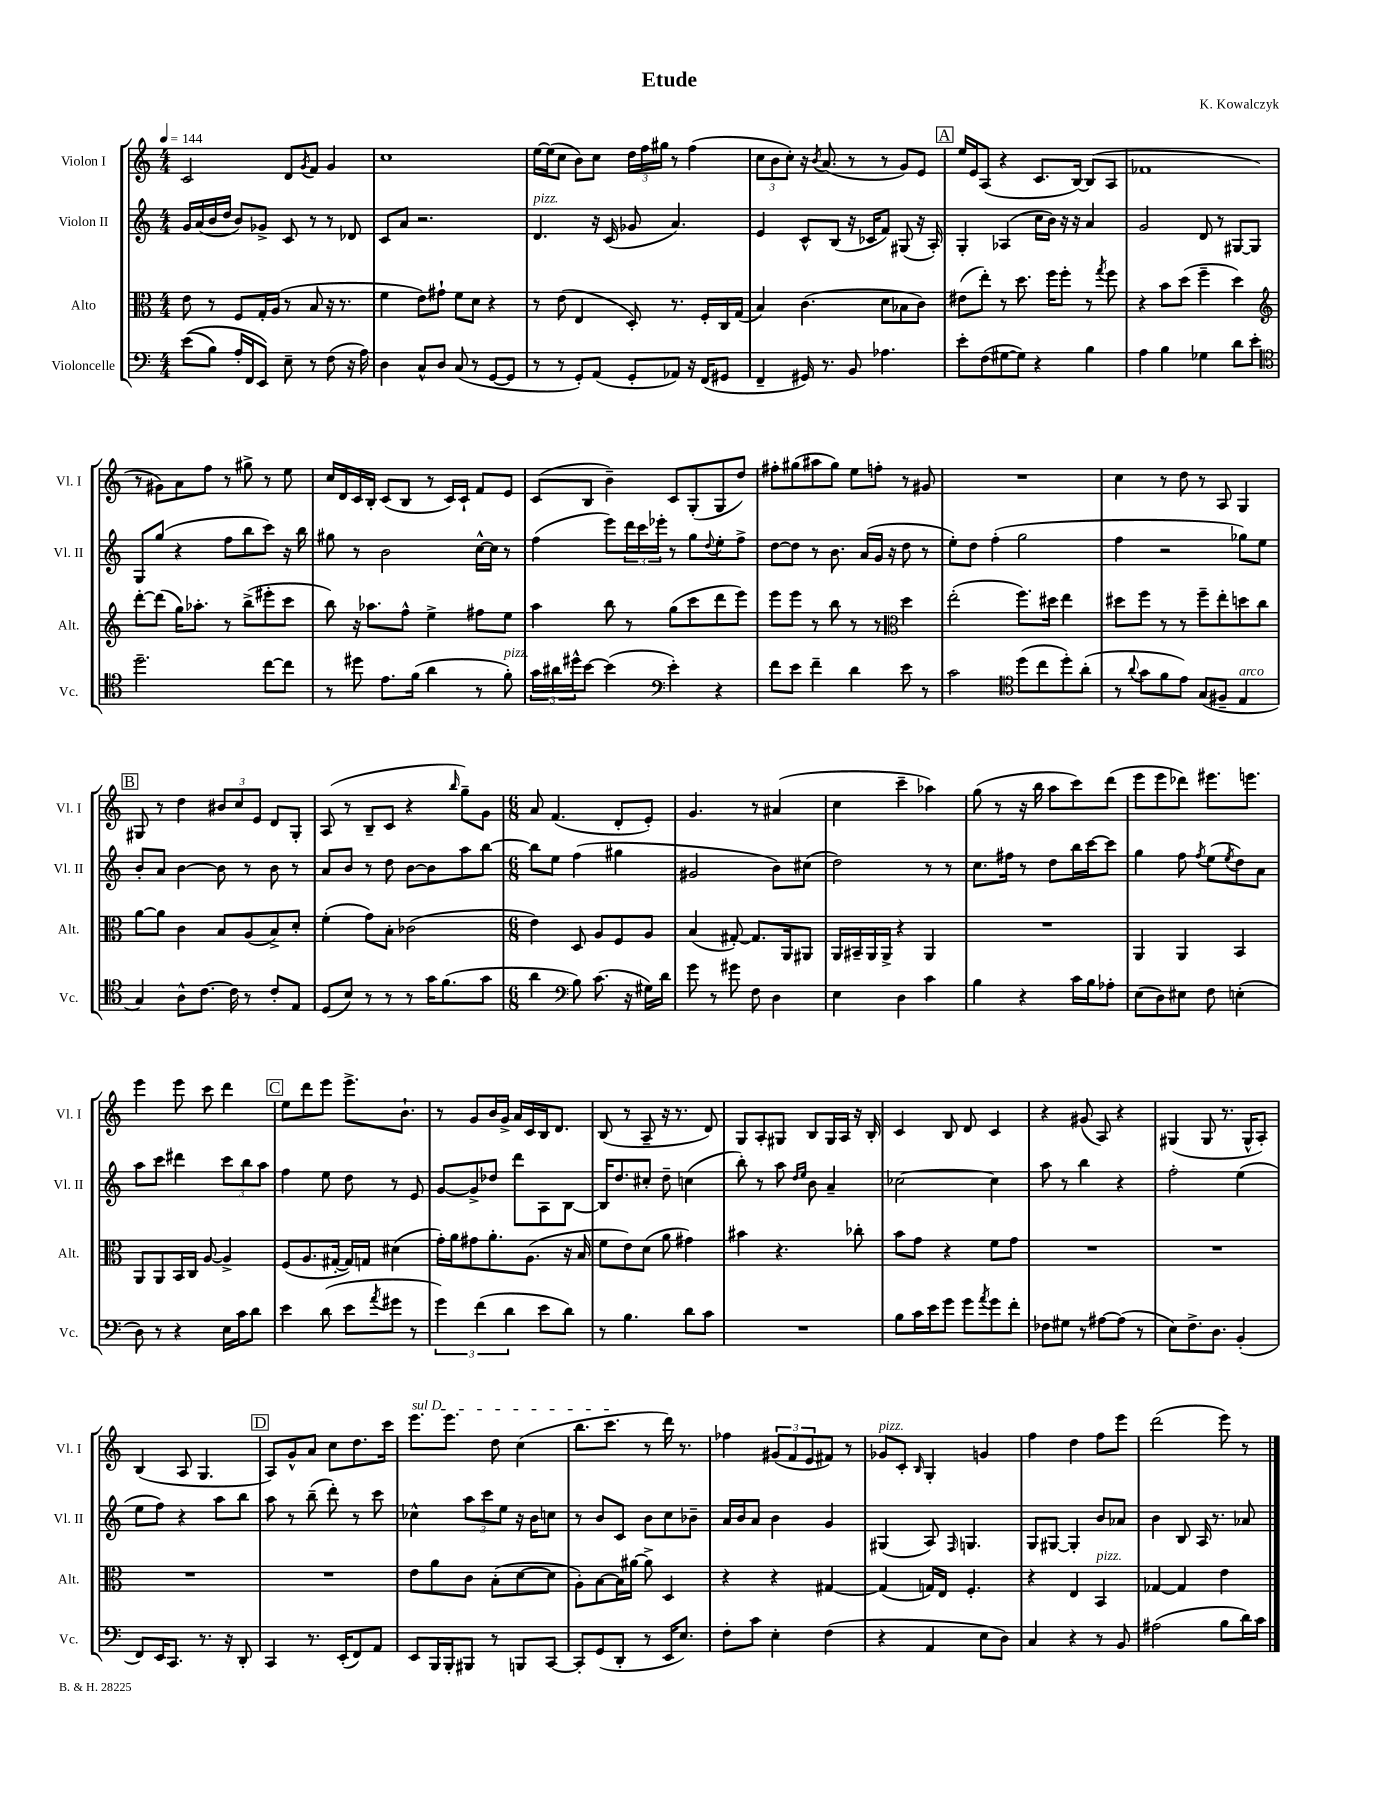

**kern	**kern	**kern	**kern
*part4	*part3	*part2	*part1
*staff4	*staff3	*staff2	*staff1
*I"Violoncelle	*I"Alto	*I"Violon II	*I"Violon I
*I'Vc.	*I'Alt.	*I'Vl. II	*I'Vl. I
*clefF4	*clefC3	*clefG2	*clefG2
*k[]	*k[]	*k[]	*k[]
*M4/4	*M4/4	*M4/4	*M4/4
*MM144	*MM144	*MM144	*MM144
=1	=1	=1	=1
((8e\L	8e\	16g/LL	2c/
.	.	(16a/	.
8B\J)	8r	16b/	.
.	.	16dd/JJ	.
16A'/LL	8F/L	8b/L)	.
16FF/J	.	.	.
8EE/J)	16G'/L	8g-X^/J	.
.	(16A/JJ	.	.
8E~\	8r	8c/	8d/L
.	.	.	8qg/
8r	8B/	8r	8f/J
(8F\	16r	8r	4g/
.	8.r	.	.
16r	.	8d-X/	.
16A\)	.	.	.
=2	=2	=2	=2
4D\	4f\	8c/L	1cc
.	.	8a/J	.
8C^^/L	8e\L)	2.r	.
8D/J	8g#X`\J	.	.
(8C/	8f\L	.	.
8r	8d\J	.	.
[8GG/L	4r	.	.
8GG/J]	.	.	.
=3	=3	=3	=3
!	!	!LO:TX:a:i:t=pizz.	!
8r	8r	4.d/	[16ee\LL
.	.	.	(16ee\J]
8r	(8e\	.	8cc\J
8GG'/L)	4E/	.	8b\L)
(8AA/J	.	16r	8cc\J
.	.	(16c/	.
8GG'/L	8D'/)	8g-X/	24dd\LL
.	.	.	24ff\
.	.	.	24gg#X\JJ
8AA-X/J)	8.r	4.a/)	8r
16r	.	.	(4ff\
(16FF/KL	16F'/LL	.	.
8GG#X/J	16C/	.	.
.	(16G/JJ	.	.
=4	=4	=4	=4
4FF~/	4B/)	4e/	12cc\L
.	.	.	12b\
.	.	.	12cc'\J)
16GG#X/)	(4.c\	8c^^/L	16r
.	.	.	8qb/
8.r	.	.	(8.a/
.	.	(8B/J	.
8BB/	.	16r	8r
.	.	16c-X/KL	.
4.A-X\	8d\L	8f/J)	8r
.	8B-X\	(8G#X/	8g/L)
.	8c\J)	16r	8e/J
.	.	16A'/)	.
!!LO:REH:place=s1:t=A
=5	=5	=5	=5
8e'\L	(8e#X\L	4G'/	16ee/LL
.	.	.	16e/J
(8F\	8ee'\J)	.	(8A/J
[8G#X\	8r	(4A-X/	4r
8G#\J])	8.dd\	.	.
4r	.	16cc\LL	8.c/L
.	16ff\KL	16b\JJ)	.
.	8ff'\J	16r	.
.	.	16r	[16B/Jk)
4B\	8r	4a/	(8B/L]
.	8qgg/	.	.
.	8ff\	.	8A/J
=6	=6	=6	=6
4A\	4r	2g/	1f-X
4B\	8b\L	.	.
.	(8dd\J	.	.
4G-X\	4ff~\	8d/	.
.	.	8r	.
8d\L	4dd\)	[8G#X/L	.
8e'\J	.	8G#/J]	.
!!LO:LB:g=z
=7	=7	=7	=7
*clefC4	*clefG2	*	*
2.dd~\	[8ddd'\L	8G/L	8r
.	(8ddd\J]	(8gg/J	8g#X\L)
.	16gg\KL)	4r	8a\
.	8.aa-X'\J	.	.
.	.	.	8ff\J
.	8r	8ff\L	8r
.	(8bb^\L	8bb\	8gg#X^\
[8cc\L	8eee#X'\	8ccc\J)	8r
8cc\J]	8ccc\J	16r	8ee\
.	.	16bb\	.
=8	=8	=8	=8
8r	8bb\)	8gg#X\	16cc/LL
.	.	.	16d/
8dd#X\	16r	8r	16c/
.	8.aa-X\L	.	16B'/JJ
8.e\L	.	2b\	(8c/L
.	8ff^^\J	.	8B/J
(16f\Jk	.	.	.
4a\	4ee^\	.	8r
.	.	.	16c/LL)
.	.	.	16c`/JJ
8r	8ff#X\L	[16cc^^\LL	8f/L
.	.	16cc\JJ]	.
!LO:TX:a:i:t=pizz.	!	!	!
8f'\)	8ee\J	8r	8e/J
=9	=9	=9	=9
24g\LL	4aa\	(4ff\	(8c/L
24a#X\	.	.	.
24dd#X^^\J	.	.	.
[8b\J	.	.	8B/J
(4b\]	8bb\	8eee\L)	4b~\)
.	8r	24ddd\L	.
.	.	24ccc\	.
.	.	24eee-X'\JJ	.
*clefF4	*	*	*
4e'\)	(8gg\L	8r	8c/L
.	8ccc\	8gg\L	(8G'/
.	.	8qqdd/	.
4r	8ddd\	8ee'\	8G/
.	8eee\J)	8ff^\J	8dd/J)
=10	=10	=10	=10
8f\L	8eee\L	[8dd\L	8ff#X'\L
8e\J	8eee\J	8dd\J]	(8gg#X\
4f~\	8r	8r	8aa#X\
.	8bb\	8.b\	8gg#\J)
4d\	8r	.	8ee\L
.	.	(16a/LL	.
.	8r	16g/JJ	8ffn'\J
.	.	16r	.
*	*clefC3	*	*
8e\	4dd\	8dd\	8r
8r	.	8r	8g#X/
=11	=11	=11	=11
2c\	(2ee'\	8ee'\L)	1r
.	.	8dd\J	.
.	.	(4ff'\	.
*clefC4	*	*	*
(8dd\L	8.ff\L)	2gg\	.
8cc\	.	.	.
.	16dd#X\Jk	.	.
8dd'\)	4ee\	.	.
(8a'\J	.	.	.
=12	=12	=12	=12
8r	8dd#X\L	4ff\	4cc\
8qqa/	.	.	.
8g\L	8ff\J	.	.
8f\	8r	2r	8r
8e\J)	8r	.	8dd\
(8G/L	8ff~\L	.	8r
8F#X~/J	8ee'\	.	8A/
!LO:TX:a:i:t=arco	!	!	!
4E/	8ddn\	8gg-X\L)	4G/
.	8cc\J	8ee\J	.
!!LO:LB:g=z
!!LO:REH:place=s1:t=B
=13	=13	=13	=13
4G/)	[8a\L	8b'/L	8G#X/
.	8a\J]	8a/J	8r
8A^^\L	4c\	[4b\	4dd\
[8.c\J	.	.	.
.	8B/L	8b\]	12b#X/L
16c\]	.	.	.
.	.	.	12cc/
8r	(8A/	8r	.
.	.	.	12e/J
8c'/L	8B^/)	8b\	8d/L
8E/J	8d'/J	8r	8G#'/J
=14	=14	=14	=14
(8D/L	(4f'\	8a/L	(8A/
8B/J)	.	8b/J	8r
8r	8g\L)	8r	8B~/L
8r	8B'\J	8dd\	8c/J
8r	(2c-X\	[8b\L	4r
16g\KL	.	8b\]	.
(8.f\	.	.	.
.	.	.	16qqbb/
.	.	8aa\	8gg~\L)
8g\J	.	[8bb\J	8g\J
=15	=15	=15	=15
*M6/8	*M6/8	*M6/8	*M6/8
4a\	4e\)	8bb\L]	8a/
.	.	8ee\J	(4.f/
*clefF4	*	*	*
8B\)	8D/	(4ff\	.
(8.c\	8A/L	.	.
.	8F/	4gg#X\	8d'/L
16r	.	.	.
16G#X\LL)	8A/J	.	8e'/J)
16d\JJ	.	.	.
=16	=16	=16	=16
8g\	(4B/	2g#X/	4.g/
8r	.	.	.
8g#X\	[8G#X'/)	.	.
8F\	8.G#/L]	.	8r
4D\	.	8b\L)	(4a#X/
.	16AA/k	.	.
.	8AA#X/J	(8cc#X\J	.
=17	=17	=17	=17
4E\	16AA/LL	2dd\)	4cc\
.	16BB#X~/	.	.
.	16AA/	.	.
.	16AA^/JJ	.	.
4D\	4r	.	4ccc~\
4c\	4AA/	8r	4aa-X\)
.	.	8r	.
=18	=18	=18	=18
4B\	2.r	8.cc\L	(8gg\
.	.	.	8r
.	.	16ff#X\Jk	.
4r	.	8r	16r
.	.	.	16bb\
.	.	8dd\L	8aa\L
16c\LL	.	16bb\L	8ccc\)
16B\J	.	[16ccc\J	.
8A-X'\J	.	8ccc\J]	(8ddd\J
=19	=19	=19	=19
(8E\L	4AA/	4gg\	8eee\L
8D\)	.	.	8eee\
8E#X\J	4AA/	8ff\	8ddd-X\J)
.	.	8qff/	.
8F\	.	(8ee\L	8.eee#X\L
.	.	8qee/	.
(4En'\	4BB/	8dd\)	.
.	.	.	8.eeen\J
.	.	8a\J	.
!!LO:LB:g=z
=20	=20	=20	=20
8D\)	8AA/L	8aa\L	4eee\
8r	8AA/	8ccc\J	.
4r	16BB/L	4ddd#X\	8eee\
.	16C/JJ	.	.
.	[8A/	.	8ccc\
16E\LL	4A^/]	12ccc\L	4ddd\
16c\J	.	.	.
.	.	12bb\	.
8d\J	.	.	.
.	.	12aa\J	.
!!LO:REH:place=s1:t=C
=21	=21	=21	=21
4e\	(8F/L	4ff\	8ee\L
.	8.A/	.	8ddd\
(8d\	.	8ee\	8eee\J
.	[16G#X'/Jk	.	.
8e\L	16G#/LL])	8dd\	8.eee^\L
.	16Gn/JJ	.	.
8qa/	.	.	.
8g#X\J	(4d#X\	8r	.
.	.	.	8.b`\J
8r	.	8e/	.
=22	=22	=22	=22
6g\)	16g'\LL)	[8g/L	8r
.	16a\J	.	.
.	8g#X\	8g^/]	8g/L
(6f\	.	.	.
.	8.a'\	8dd-X/J	16b/L
.	.	.	16g^/JJ
6d\	.	.	.
.	.	8ddd\L	16a/LL
.	(8.A\J	.	16c/
8e\L	.	8A\	16B/J
.	.	.	8.d/J
8d\J)	16r	[8B\J	.
.	16B/	.	.
=23	=23	=23	=23
8r	8f\L	16B/KL]	(8B/
.	.	8.dd/	.
4.B\	8e\)	.	8r
.	(8d\J	8cc#X'/J	8A~/
.	8a\	8dd~\	16r
.	.	.	8.r
8d\L	4g#X\)	(4ccn\	.
8c\J	.	.	8d/)
=24	=24	=24	=24
2.r	4b#X\	8bb'\)	8G/L
.	.	8r	8A'/
.	4.r	8aa\	8G#X/J
.	.	16qqdd/LL	.
.	.	16qqee/JJ	.
.	.	8b\	8B/L
.	.	4a~/	16G#/L
.	.	.	16A/JJ
.	8cc-X'\	.	16r
.	.	.	16B'/
=25	=25	=25	=25
8B\L	8b\L	[2cc-X\	4c/
16c\L	8g\J	.	.
16e\J	.	.	.
8g\J	4r	.	8B/
8g\L	.	.	8d/
8qa/	.	.	.
8g\	8f\L	4cc-\]	4c/
8f'\J	8g\J	.	.
=26	=26	=26	=26
8F-X\L	2.r	8aa\	4r
8G#X\J	.	8r	.
8r	.	4bb\	(8g#X/
[8A#X\L	.	.	8A/)
(8A#\J]	.	4r	4r
8r	.	.	.
=27	=27	=27	=27
8E\L)	2.r	2ff'\	(4G#X/
8.F^\	.	.	.
.	.	.	8G#/
8.D\J	.	.	.
.	.	.	8.r
(4BB'/	.	(4ee\	.
.	.	.	16G#^^/KL
.	.	.	8A'/J)
!!LO:LB:g=z
=28	=28	=28	=28
8FF/L)	2.r	8ee\L	(4B/
16EE/K	.	8ff\J)	.
8.CC/J	.	.	.
.	.	4r	8A/
8.r	.	.	4.G/
.	.	8aa\L	.
16r	.	.	.
8DD'/	.	8bb\J	.
!!LO:REH:place=s1:t=D
=29	=29	=29	=29
4CC/	2.r	8aa\	8A/L)
.	.	8r	8g^^/
8.r	.	(8bb~\	8a/J
.	.	8ddd'\)	8cc\L
(16EE'/KL	.	.	.
8FF/)	.	8r	8.dd\
8AA/J	.	8ccc\	.
.	.	.	16ccc\Jk
=30	=30	=30	=30
!	!	!	!LO:TX:a:i:t=sul D
8EE/L	8e\L	4cc-X^^\	8.eee\L
16BBB/L	8a\	.	.
16BBB'/J	.	.	8.eee\J
8BBB#X/J	8c\J	12aa\L	.
.	.	12ccc\	.
8r	(8B'\L	.	8dd\
.	.	12ee\J	.
8BBBn/L	[8d\	16r	(4cc\
.	.	16b\KL	.
[8CC/J	8d\J]	8ccn\J	.
=31	=31	=31	=31
8CC'/L]	8A'\L)	8r	8.bb\L
(8GG/	[8B\	8b/L	.
.	.	.	8.ccc\J
8DD'/J	16B\L]	8c/J	.
.	[16a#X\JJ	.	.
8r	8a#^\]	8b\L	8r
16EE/KL	4D/	8cc\	16ddd\)
8.E/J)	.	.	8.r
.	.	8b-X~\J	.
=32	=32	=32	=32
8F'\L	4r	16a/LL	4ff-X\
.	.	16b/J	.
8c\J	.	8a/J	.
4E'\	4r	4b\	(12g#X/L
.	.	.	12f/
.	.	.	12e/
(4F\	[4G#X/	4g/	8f#X/J)
.	.	.	8r
=33	=33	=33	=33
!	!	!	!LO:TX:a:i:t=pizz.
4r	(4G#/]	(4G#X/	8g-X/L
.	.	.	8c'/J
.	.	.	16qqB/
4AA/	16Gn/LL)	8A/)	4G'/
.	16E/JJ	.	.
.	.	16qqF/	.
.	4.F'/	4.Gn/	.
8E\L	.	.	4gn/
8D\J)	.	.	.
=34	=34	=34	=34
4C/	4r	8G/L	4ff\
.	.	[8G#X/J	.
4r	4E/	4G#'/]	4dd\
!	!LO:TX:a:i:t=pizz.	!	!
8r	4BB/	8b/L	8ff\L
8BB/	.	8a-X/J	8eee\J
=35	=35	=35	=35
(2A#X\	[4G-X/	4b\	(2ddd\
.	4G-/]	8B/	.
.	.	16A/	.
.	.	8.r	.
8B\L	4e\	.	8eee\)
16d\L)	.	8a-X/	8r
16c\JJ	.	.	.
==	==	==	==
*-	*-	*-	*-
